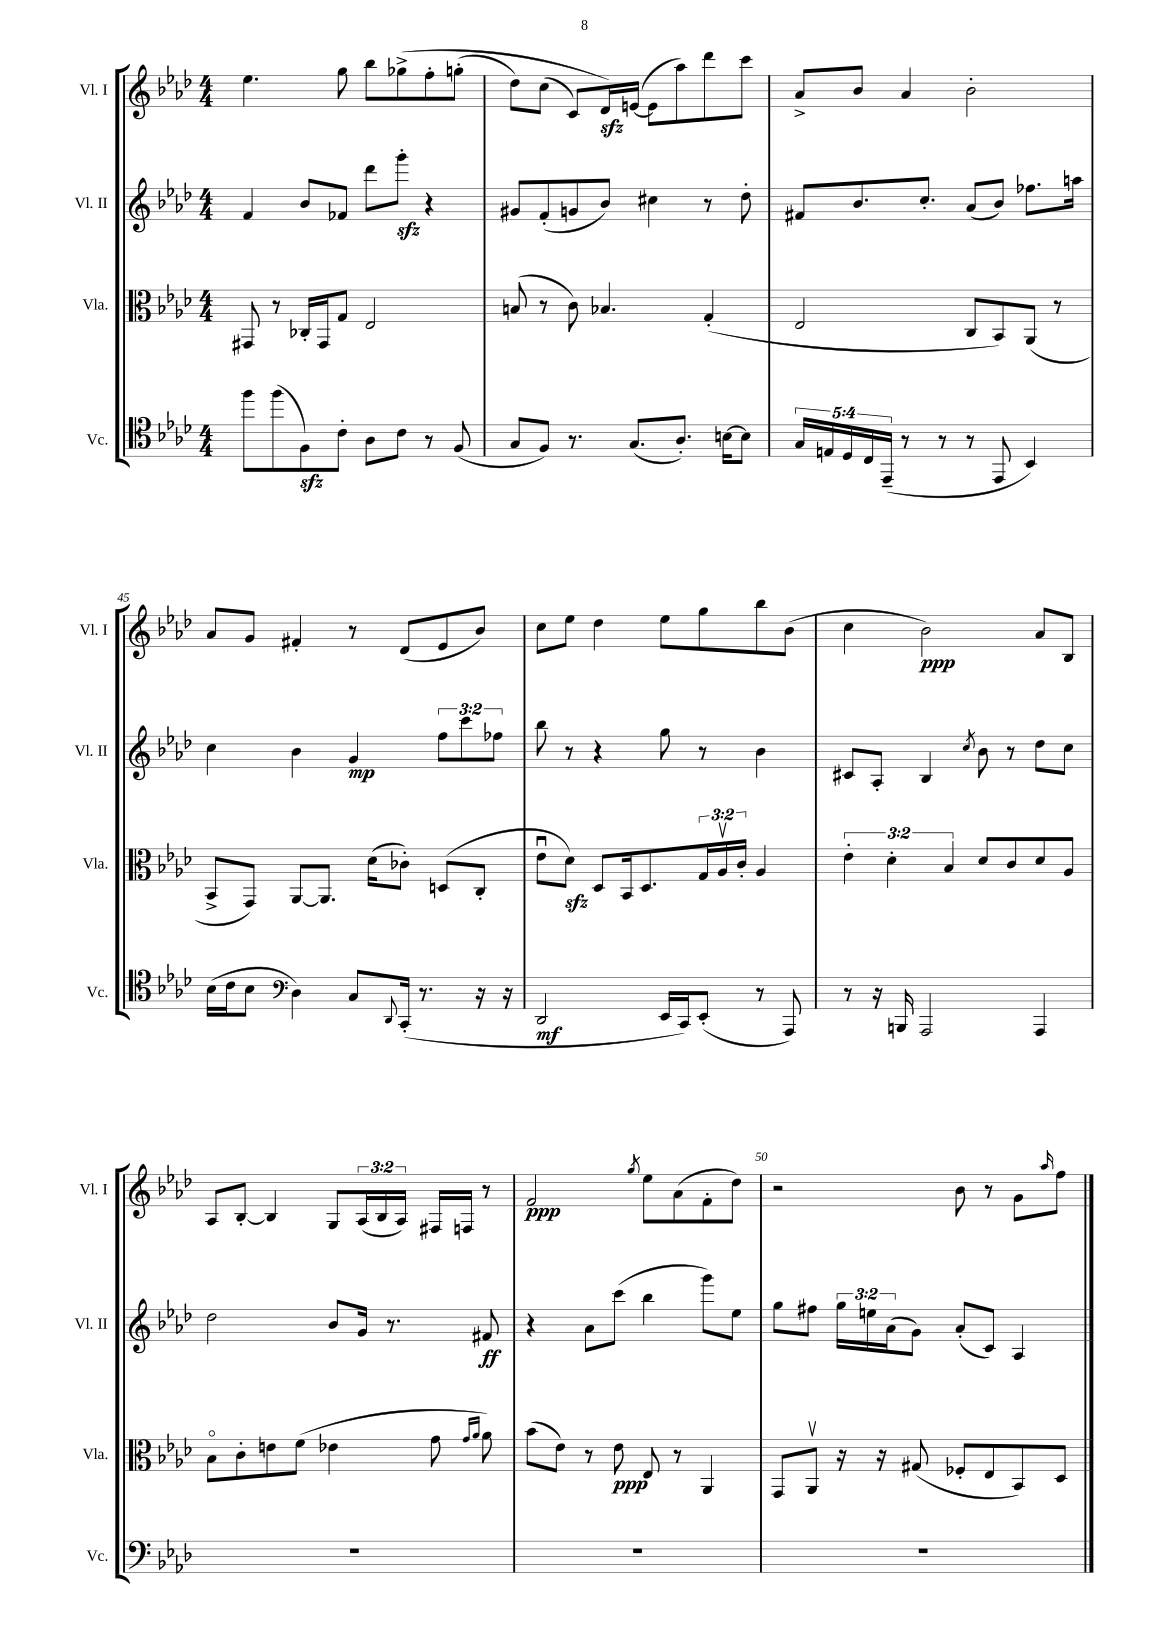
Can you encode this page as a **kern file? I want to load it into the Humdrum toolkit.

**kern	**kern	**kern	**kern
*staff4	*staff3	*staff2	*staff1
*clefC4	*clefC3	*clefG2	*clefG2
*k[b-e-a-d-]	*k[b-e-a-d-]	*k[b-e-a-d-]	*k[b-e-a-d-]
*M4/4	*M4/4	*M4/4	*M4/4
8ff	8GG#	4f	4.ee-
(8ff	8r	.	.
8F)	16C-'	8b-	.
.	16GG#	.	.
8c'	8G	8f-	8gg
8A-	2E-	8ddd-	8bb-
8c	.	8ggg'	&(8gg-^
8r	.	4r	8ff'
(8F	.	.	(8gg'
=	=	=	=
8G	(8B	8g#	8dd-)
8F)	8r	(8f'	(8cc
8.r	8c)	8g	8c)
.	4.B-	8b-)	16d-&)
(8.G	.	.	([16e
.	.	4cc#	8e]
8.A-')	.	.	8aa-)
.	(4G'	8r	8ddd-
[16B	.	.	.
8B]	.	8dd-'	8ccc
=	=	=	=
20G	2E-	8f#	8a-^
20E	.	.	.
20D-	.	.	.
.	.	8.b-	8b-
20C	.	.	.
(20EE-~	.	.	.
8r	.	.	4a-
.	.	8.cc'	.
8r	.	.	.
8r	8C	(8a-	2b-'
8EE-	8BB-)	8b-)	.
4BB-)	(8AA-	8.ff-	.
.	8r	.	.
.	.	16aa	.
=	=	=	=
(16B-	8BB-^	4cc	8a-
16c	.	.	.
8B-	8GG)	.	8g
*clefF4	*	*	*
4D-)	[8AA-	4b-	4f#'
.	8.AA-]	.	.
8C	.	4g	8r
.	(16d-	.	.
8qqDD-	.	.	.
(16CC'	8c-')	.	(8d-
8.r	.	.	.
.	(8D	12ff	8e-
.	.	12ccc	.
16r	8C'	.	8b-)
.	.	12ff-	.
16r	.	.	.
=	=	=	=
2DD-	8e-u	8bb-	8cc
.	8d-)	8r	8ee-
.	8D-	4r	4dd-
.	16BB-	.	.
.	8.D-	.	.
16EE-	.	8gg	8ee-
16CC)	.	.	.
(8EE-'	24G	8r	8gg
.	24A-v	.	.
.	24c'	.	.
8r	4A-	4b-	8bb-
8AAA-)	.	.	(8b-
=	=	=	=
8r	6e-'	8c#	4cc
16r	.	8A-'	.
.	6d-'	.	.
16BBB	.	.	.
2AAA-	.	4B-	2b-)
.	6B-	.	.
.	.	8qcc	.
.	8d-	8b-	.
.	8c	8r	.
4AAA-	8d-	8dd-	8a-
.	8A-	8cc	8B-
=	=	=	=
1r	8B-o	2dd-	8A-
.	8c'	.	[8B-'
.	8e	.	4B-]
.	(8f	.	.
.	4e-	8b-	8G
.	.	16g	(24A-
.	.	.	24B-
.	.	8.r	.
.	.	.	24A-)
.	8g	.	16F#
.	.	.	16F
.	16qqg	.	.
.	16qqa-	.	.
.	8a-)	8f#	8r
=	=	=	=
1r	(8b-	4r	2f
.	8e-)	.	.
.	8r	8a-	.
.	8e-	(8ccc	.
.	.	.	8qgg
.	8E-	4bb-	8ee-
.	8r	.	(8a-
.	4AA-	8ggg)	8f'
.	.	8ee-	8dd-)
=	=	=	=
1r	8GG	8gg	2r
.	8AA-v	8ff#	.
.	16r	24gg	.
.	.	24ee	.
.	16r	.	.
.	.	(24a-	.
.	(8G#	8g)	.
.	8F-'	(8a-'	8b-
.	8E-	8c)	8r
.	8BB-)	4A-	8g
.	.	.	16qqaa-
.	8D-	.	8ff
==	==	==	==
*-	*-	*-	*-
